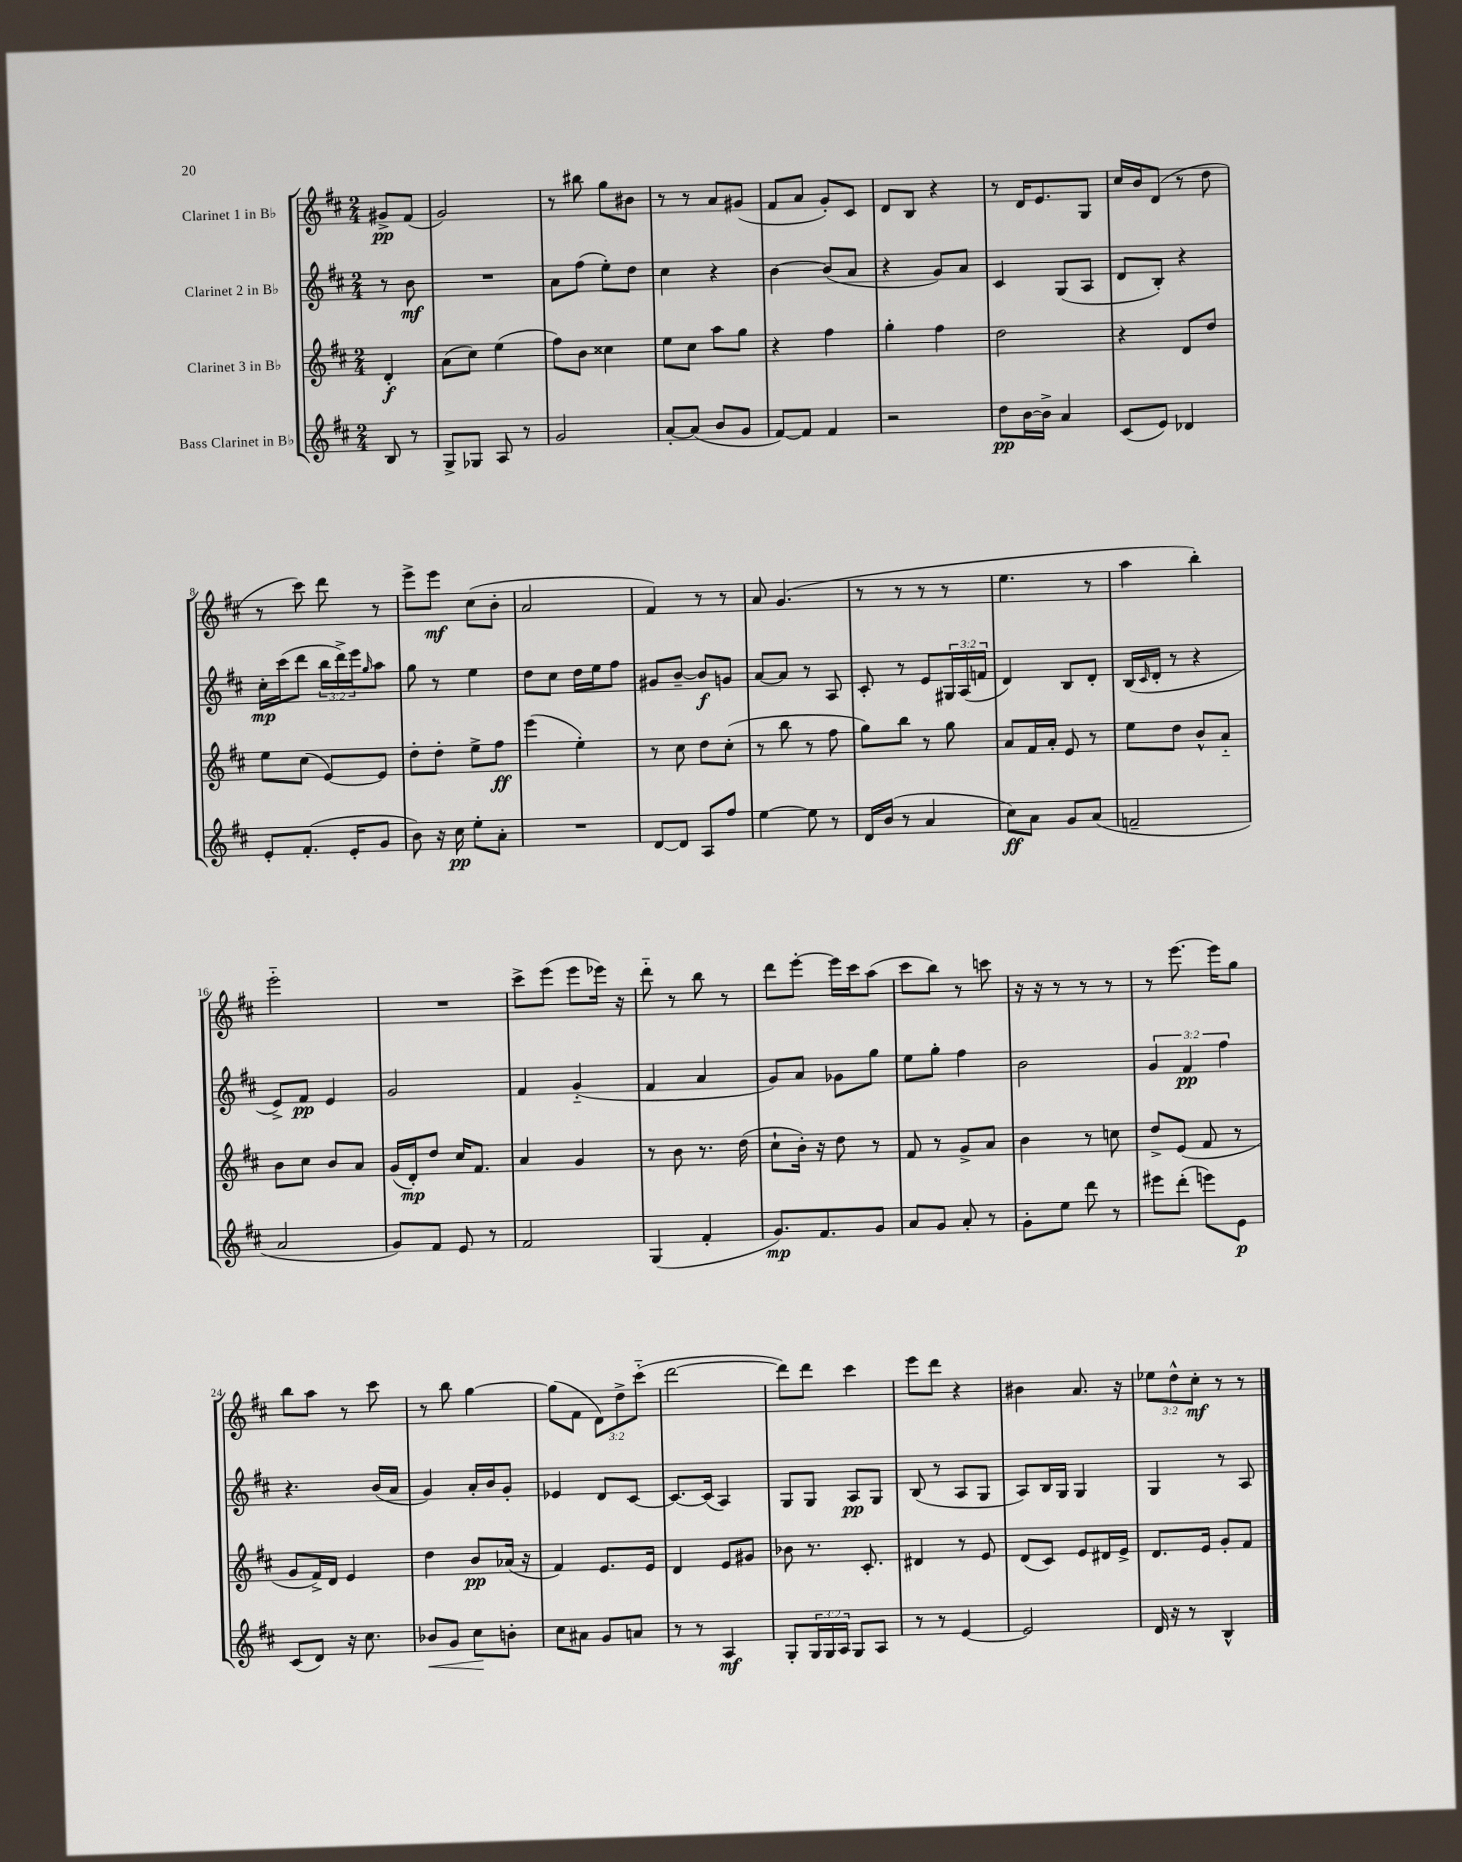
<<
\new StaffGroup <<
\new Staff = "s0" \with { instrumentName = "Clarinet 1 in Bb" } {
    \clef treble \key d \major \numericTimeSignature \time 2/4 \override Staff.TupletNumber.text = #tuplet-number::calc-fraction-text \partial 4
    gis'8->\pp fis'8( |
    g'2) |
    r8 bis''8 g''8 bis'8 |
    r8 r8 a'8 gis'8( |
    fis'8 a'8 g'8-.) cis'8 |
    d'8 b8 r4 |
    r8 d'16 e'8. g8 |
    cis''16 b'16 d'8( r8 d''8 |
    r8 cis'''8) d'''8 r8 |
    e'''8-> e'''8\mf cis''8( b'8-. |
    a'2 |
    fis'4) r8 r8 |
    a'8 g'4.( |
    r8 r8 r8 r8 |
    e''4. r8 |
    a''4 b''4-.) |
    e'''2-_ |
    R2 |
    cis'''8-> e'''8( e'''8 ees'''16) r16 |
    d'''8-_ r8 b''8 r8 |
    d'''8 e'''8~-. e'''16 cis'''16 a''8( |
    cis'''8 b''8) r8 c'''8 |
    r16 r16 r8 r8 r8 |
    r8 e'''8.~ e'''16 g''8 |
    b''8 a''8 r8 cis'''8 |
    r8 b''8 g''4~ |
    g''8( fis'8 \tuplet 3/2 { d'8) d''8-> cis'''8-_( } |
    d'''2~ |
    d'''8) d'''8 cis'''4 |
    e'''8 d'''8 r4 |
    bis'4 a'8. r16 |
    \tuplet 3/2 { ees''8 d''8-^ cis''8-.\mf } r8 r8 \bar "|." |
}
\new Staff = "s1" \with { instrumentName = "Clarinet 2 in Bb" } {
    \clef treble \key d \major \numericTimeSignature \time 2/4 \override Staff.TupletNumber.text = #tuplet-number::calc-fraction-text \partial 4
    r8 b'8\mf |
    R2 |
    a'8 fis''8( e''8-.) d''8 |
    cis''4 r4 |
    b'4~ b'8( a'8 |
    r4 g'8) a'8 |
    cis'4 g8( a8 |
    d'8 b8-.) r4 |
    cis''16-.\mp cis'''16( d'''8 \tuplet 3/2 { b''16 d'''16->) e'''16 } \grace { g''16 } a''8 |
    g''8 r8 e''4 |
    d''8 cis''8 d''16 e''16 fis''8 |
    gis'8 b'8~-- b'8\f g'8 |
    a'8~ a'8 r8 a8 |
    cis'8-. r8 e'8 \tuplet 3/2 { gis16 a16( f'16 } |
    d'4) b8 d'8-. |
    b16( \grace { cis'16 } d'16-. r8 r4 |
    e'8->) fis'8\pp e'4 |
    g'2 |
    fis'4 g'4-_( |
    fis'4 a'4 |
    g'8) a'8 ges'8 g''8 |
    e''8 g''8-. fis''4 |
    b'2 |
    \tuplet 3/2 { g'4 fis'4\pp fis''4 } |
    r4. b'16( a'16 |
    g'4) a'16-. b'16 g'8-. |
    ees'4 d'8 cis'8~ |
    cis'8.~ cis'16( a4) |
    g8 g8 a8\pp g8 |
    b8( r8 a8 g8 |
    a8) b16 g16 g4 |
    g4 r8 a8 \bar "|." |
}
\new Staff = "s2" \with { instrumentName = "Clarinet 3 in Bb" } {
    \clef treble \key d \major \numericTimeSignature \time 2/4 \partial 4
    d'4-.\f |
    a'8( cis''8) e''4( |
    fis''8) b'8 cisis''4 |
    e''8 cis''8 a''8 g''8 |
    r4 fis''4 |
    g''4-. fis''4 |
    d''2 |
    r4 d'8 d''8 |
    e''8 cis''8( e'8~) e'8 |
    d''8-. d''8-. e''8-> fis''8\ff |
    e'''4( e''4-.) |
    r8 cis''8 d''8 cis''8-.( |
    r8 b''8 r8 fis''8 |
    g''8) b''8 r8 g''8 |
    a'8 fis'16 a'16-. e'8 r8 |
    e''8 d''8 b'8-^ a'8-_ |
    b'8 cis''8 b'8 a'8 |
    g'16( d'16-.\mp) d''8 cis''16 fis'8. |
    a'4 g'4 |
    r8 b'8 r8. d''16( |
    cis''8-! b'16-.) r16 d''8 r8 |
    fis'8 r8 g'8-> a'8 |
    b'4 r8 c''8 |
    d''8-> e'8( fis'8 r8 |
    g'8 fis'16->) d'16 e'4 |
    d''4 b'8\pp aes'16( r16 |
    fis'4) e'8. e'16 |
    d'4 e'8 gis'8 |
    bes'8 r8. cis'8.-. |
    dis'4 r8 e'8 |
    d'8( cis'8) e'8 dis'16 e'16-> |
    d'8. e'16 g'8-. fis'8 \bar "|." |
}
\new Staff = "s3" \with { instrumentName = "Bass Clarinet in Bb" } {
    \clef treble \key d \major \numericTimeSignature \time 2/4 \override Staff.TupletNumber.text = #tuplet-number::calc-fraction-text \partial 4
    b8 r8 |
    g8-> ges8 a8 r8 |
    g'2 |
    a'8~-. a'8( b'8 g'8 |
    fis'8~) fis'8 fis'4 |
    r2 |
    d''8\pp b'16~ b'16-> a'4 |
    cis'8( e'8) des'4 |
    e'8-. fis'8.-.( e'16-. g'8 |
    b'8) r16 cis''16\pp e''8-. a'8-. |
    R2 |
    d'8~ d'8 a8 fis''8 |
    e''4~ e''8 r8 |
    d'16 b'16( r8 a'4 |
    cis''8\ff) a'8 g'8 a'8( |
    f'2-- |
    a'2 |
    g'8) fis'8 e'8 r8 |
    fis'2 |
    g4( fis'4-. |
    g'8.\mp) fis'8. g'8 |
    a'8 g'8 a'8-. r8 |
    g'8-. e''8 d'''8 r8 |
    eis'''8 d'''8-.( e'''8) e'8\p |
    cis'8( d'8) r16 cis''8. |
    bes'8\< g'8 cis''8\! b'8-. |
    cis''8 ais'8 g'8 a'8 |
    r8 r8 a4\mf |
    g8-. \tuplet 3/2 { g16 g16 a16 } g8 a8 |
    r8 r8 e'4~ |
    e'2 |
    d'16 r16 r8 b4-^ \bar "|." |
}
>>
>>
